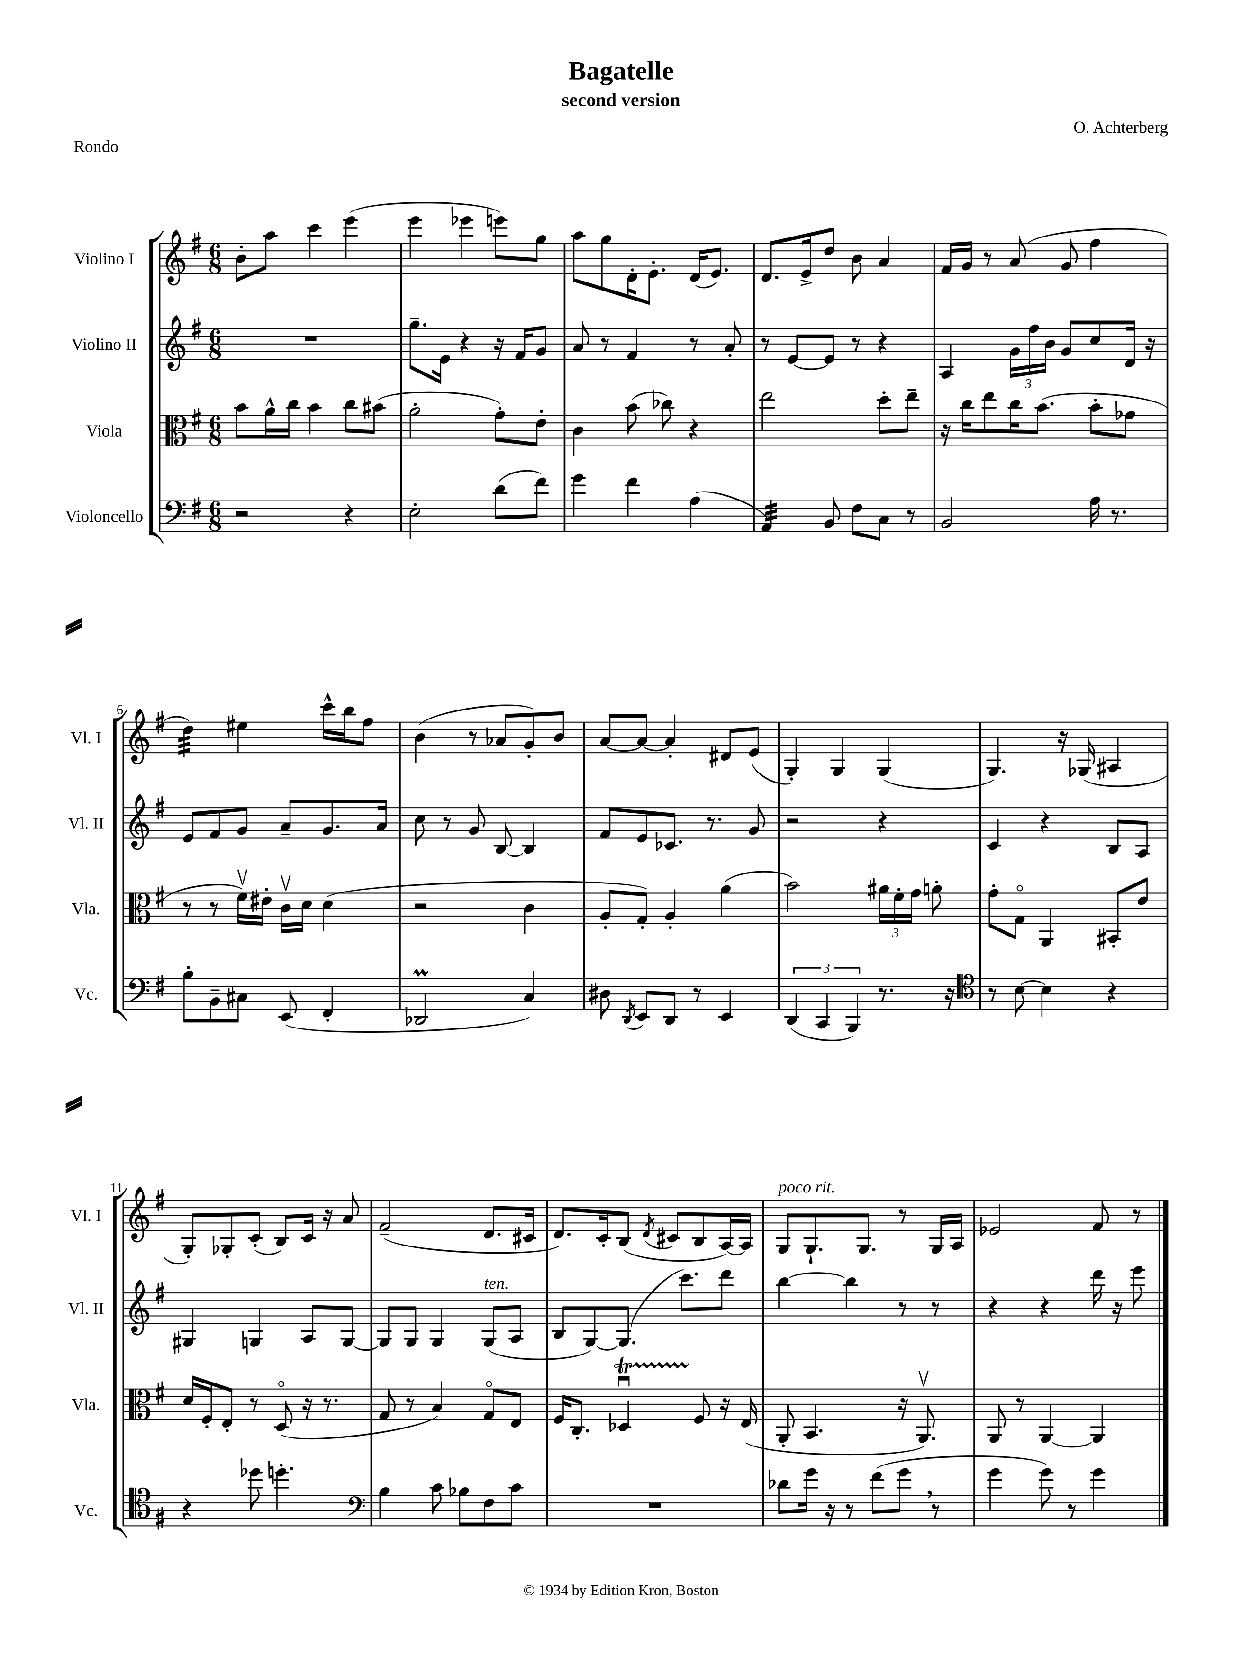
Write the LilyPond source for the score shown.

\header { title = "Bagatelle" composer = "O. Achterberg" subtitle = "second version" piece = "Rondo" }
<<
\new StaffGroup <<
\new Staff = "s0" \with { instrumentName = "Violino I" shortInstrumentName = "Vl. I" } {
    \clef treble \key g \major \numericTimeSignature \time 6/8
    \autoBeamOff b'8[-. a''8] c'''4 e'''4( |
    e'''4 ees'''4 e'''8[) g''8] |
    a''8[ g''8 d'16-. e'8.]-. d'16[( e'8.]) |
    d'8.[ e'16-> d''8] b'8 a'4 |
    fis'16[ g'16] r8 a'8( g'8 fis''4 |
    d''4:32) eis''4 c'''16[-^ b''16 fis''8] |
    b'4( r8 aes'8[ g'8-.) b'8] |
    a'8[~ a'8]~ a'4-. dis'8[ e'8]( |
    g4-.) g4 g4( |
    g4.) r16 ges16( ais4 |
    g8[-.) ges8-. c'8]-.( b8[) c'16] r16 a'8 |
    fis'2--( d'8.[ cis'16] |
    d'8.[) c'16-. b8]( \acciaccatura { d'8 } cis'8[ b8 a16~) a16] |
    g8[^\markup { \italic "poco rit." } g8.-! g8.] r8 g16[ a16] |
    ees'2 fis'8 r8 \bar "|." |
}
\new Staff = "s1" \with { instrumentName = "Violino II" shortInstrumentName = "Vl. II" } {
    \clef treble \key g \major \numericTimeSignature \time 6/8
    \autoBeamOff R2. |
    g''8.[-- e'16] r4 r16 fis'16[ g'8] |
    a'8 r8 fis'4 r8 a'8-. |
    r8 e'8[~ e'8] r8 r4 |
    a4 \tuplet 3/2 { g'16[ fis''16 b'16] } g'8[ c''8 d'16] r16 |
    e'8[ fis'8 g'8] a'8[-- g'8. a'16] |
    c''8 r8 g'8 b8~ b4 |
    fis'8[ e'8 ces'8.] r8. g'8 |
    r2 r4 |
    c'4 r4 b8[ a8] |
    gis4 g4 a8[ g8]~ |
    g8[ g8] g4 g8[^\markup { \italic "ten." }( a8] |
    b8[ g8~) g8.]( c'''8.[) d'''8] |
    b''4~ b''4 r8 r8 |
    r4 r4 d'''16 r16 e'''8 \bar "|." |
}
\new Staff = "s2" \with { instrumentName = "Viola" shortInstrumentName = "Vla." } {
    \clef alto \key g \major \numericTimeSignature \time 6/8
    \autoBeamOff b'8[ a'16-^ c''16] b'4 c''8[ bis'8]( |
    a'2-. g'8[-.) e'8]-. |
    c'4 b'8( ces''8) r4 |
    e''2 d''8[-. e''8]-- |
    r16 c''16[ e''8 c''16 b'8.]( b'8[-. ges'8] |
    r8 r8 fis'16[\upbow) eis'16]-. c'16[\upbow d'16] d'4( |
    r2 c'4 |
    a8[-. g8]-.) a4-. a'4( |
    b'2) \tuplet 3/2 { ais'16[ fis'16-. g'16] } a'8-. |
    g'8[-. g8]\flageolet a,4 bis,8[-. e'8] |
    d'16[ fis16-. e8]-. r8 d8\flageolet( r16 r8. |
    g8 r8 b4) g8[\flageolet e8] |
    fis16[ c8.]-. des4\downbow\startTrillSpan fis8\stopTrillSpan r16 e16( |
    a,8-. b,4. r16 a,8.\upbow) |
    a,8 r8 a,4~ a,4 \bar "|." |
}
\new Staff = "s3" \with { instrumentName = "Violoncello" shortInstrumentName = "Vc." } {
    \clef bass \key g \major \numericTimeSignature \time 6/8
    \autoBeamOff r2 r4 |
    e2-. d'8[( fis'8]) |
    g'4 fis'4 a4( |
    a,4:32) b,8 fis8[ c8] r8 |
    b,2 a16 r8. |
    b8[-. b,8-- cis8] e,8( fis,4-. |
    des,2\prall c4) |
    dis8 \acciaccatura { d,8 } e,8[ d,8] r8 e,4 |
    \tuplet 3/2 { d,4( c,4 b,,4) } r8. r16 |
    \clef tenor r8 b8~ b4 r4 |
    r4 des''8 d''4.-. |
    \clef bass b4 c'8 bes8[ fis8 c'8] |
    R2. |
    des'8[ g'16] r16 r8 fis'8[( g'8] \breathe r8 |
    g'4 g'8) r8 g'4 \bar "|." |
}
>>
>>
